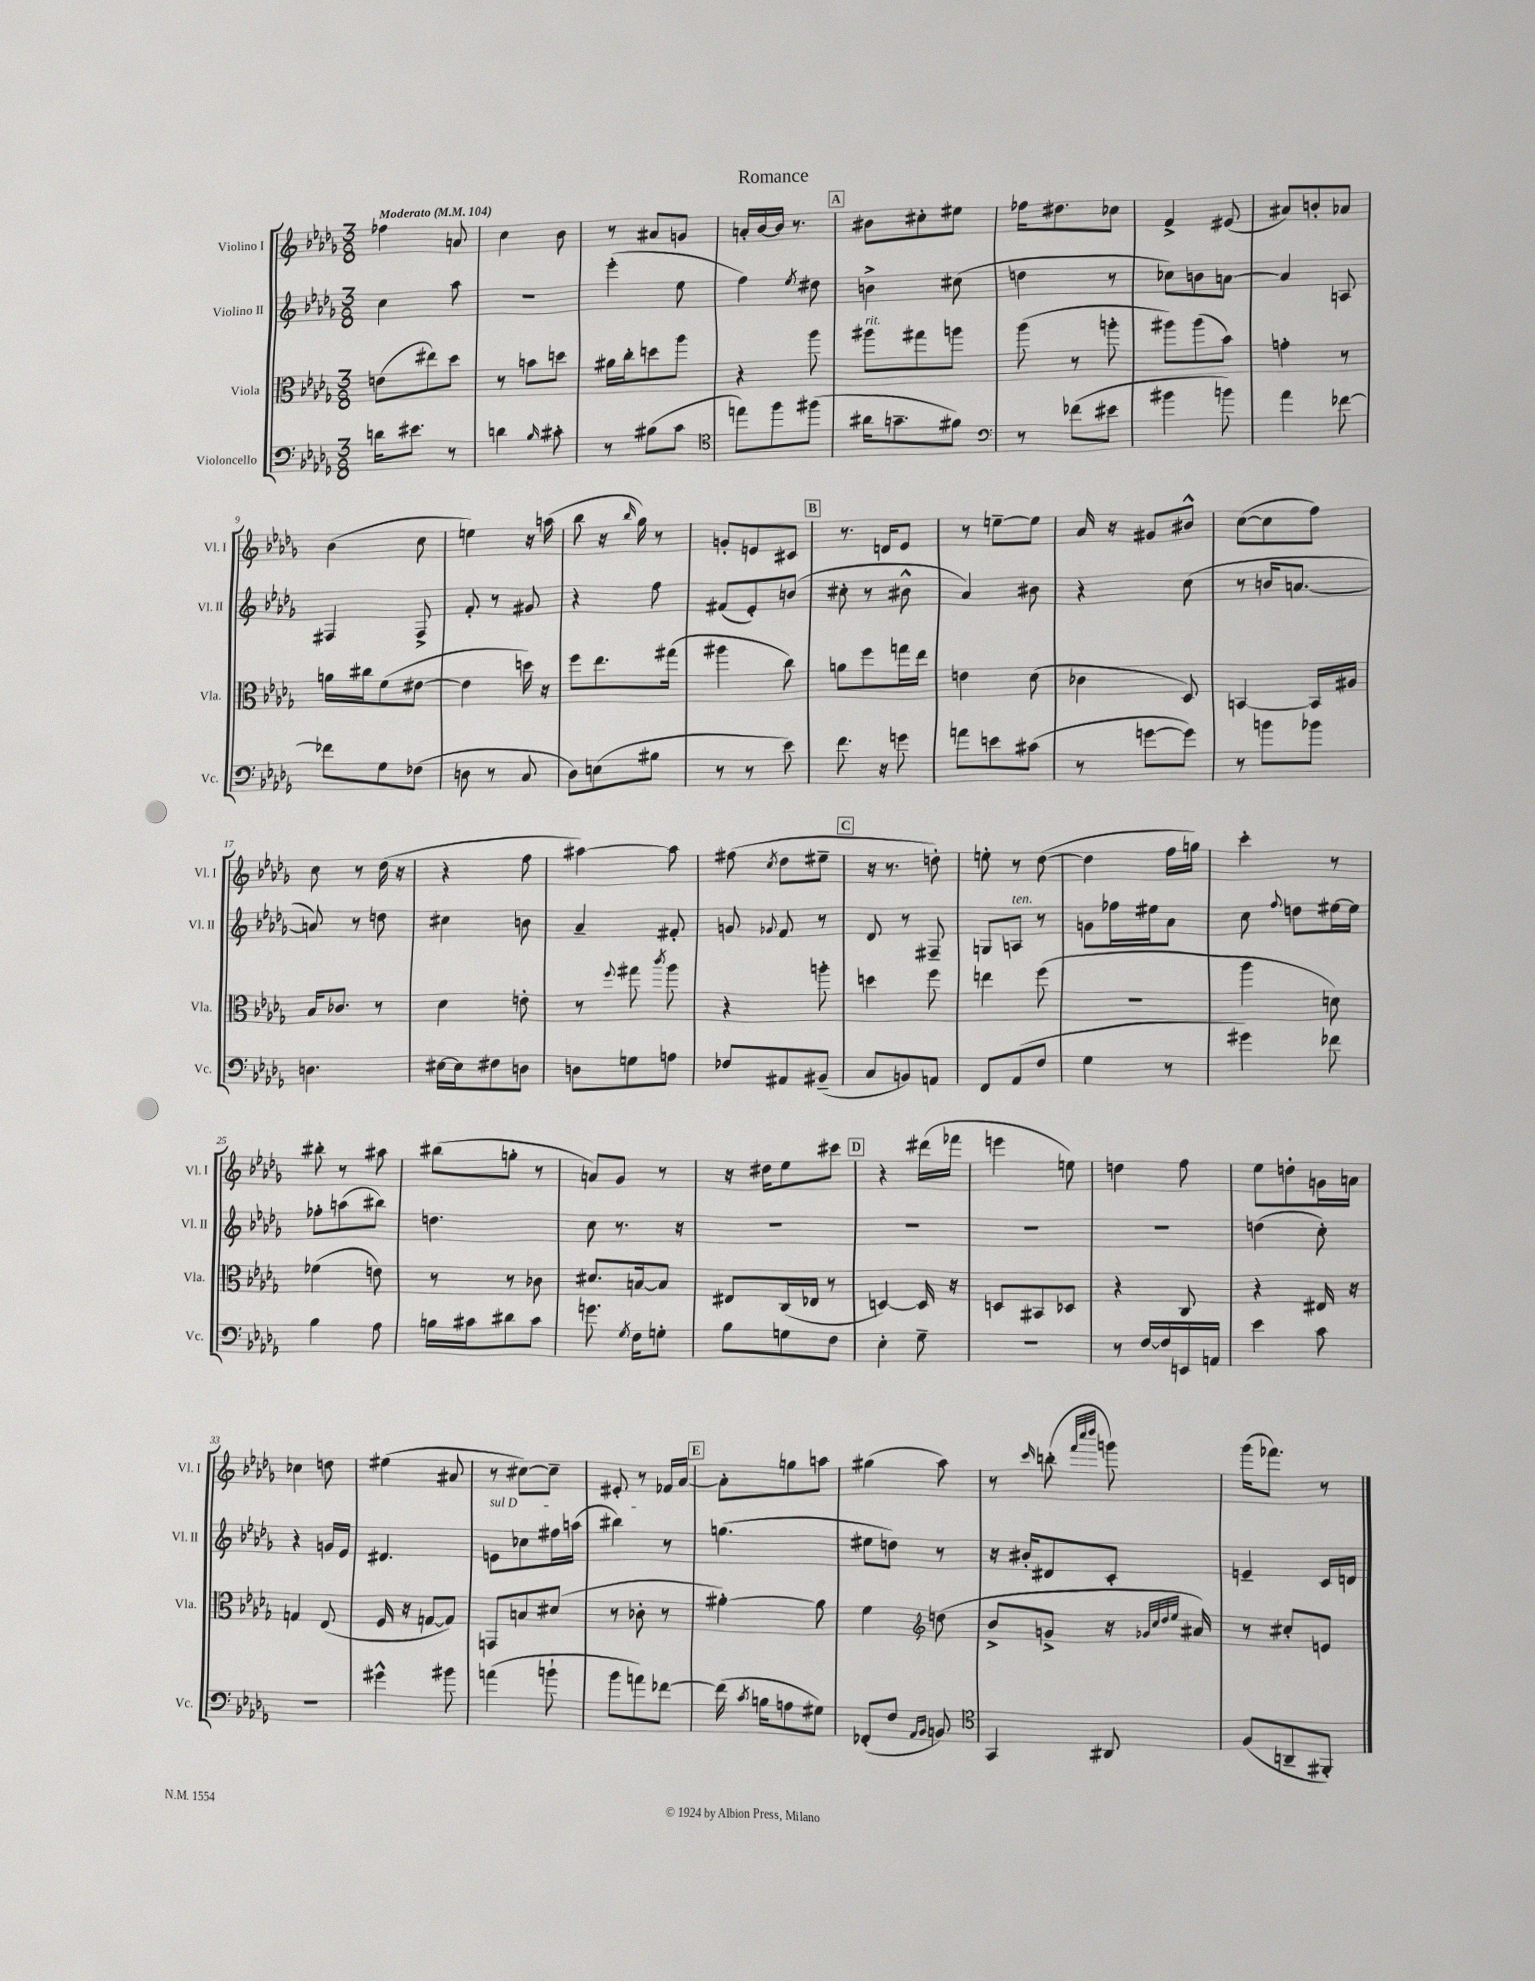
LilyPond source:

\header { title = "Romance" }
<<
\new StaffGroup <<
\new Staff = "s0" \with { instrumentName = "Violino I" shortInstrumentName = "Vl. I" } {
    \clef treble \key des \major \numericTimeSignature \time 3/8 \tempo "Moderato" 4 = 104
    \autoBeamOff fes''4 a'8 |
    c''4 bes'8 |
    r8 ais'8[ g'8] |
    a'16[-. bes'16~ bes'16] r8. |
    \mark \markup { \box "A" } bis'8[ cis''8-. eis''8] |
    fes''16[ dis''8. ces''8] |
    f'4-> eis'8( |
    ais'8[) b'8-. aes'8] |
    bes'4( c''8 |
    e''4) r16 a''16( |
    bes''8 r16 \grace { bes''16 } ges''16) r8 |
    g'8[-. e'8 cis'8] |
    \mark \markup { \box "B" } r8. d'16[ ees'8] |
    r8 e''8[~-- e''8] |
    aes'16 r16 gis'8[ bis'8]-^ |
    c''8[~( c''8 f''8]) |
    c''8 r8 des''16( r16 |
    r4 f''8 |
    ais''4~) ais''8 |
    fis''8( \acciaccatura { c''8 } des''8[ eis''8]-- |
    \mark \markup { \box "C" } r16 r8. d''8-.) |
    e''8-. r8 des''8~( |
    des''4 f''16[ g''16]) |
    c'''4-. r8 |
    bis''8-. r8 ais''8 |
    bis''8[( g''8]-. r8 |
    a'8[) ges'8] r8 |
    r16 dis''16[ ees''8 cis'''8] |
    \mark \markup { \box "D" } r4 dis'''16[( fes'''16] |
    e'''4 e''8) |
    d''4 f''8 |
    ees''8[ d''8-. g'16 a'16] |
    ces''4 d''8 |
    eis''4( ais'8 |
    r8 cis''8[~) cis''8]-- |
    eis'8-. r8 fes'16[ aes'16]~ |
    \mark \markup { \box "E" } aes'8[-. g''8 a''8] |
    gis''4( aes''8) |
    r8 \grace { c'''16 } b''8-.( \grace { f'''32[ c''''32 des''''32] } g'''8) |
    ges'''16[( fes'''8.]) r8 \bar "|." |
}
\new Staff = "s1" \with { instrumentName = "Violino II" shortInstrumentName = "Vl. II" } {
    \clef treble \key des \major \numericTimeSignature \time 3/8
    \autoBeamOff c''4 aes''8 |
    R4. |
    ees'''4-.( ees''8 |
    f''4) \acciaccatura { ees''8 } dis''8 |
    \mark \markup { \box "A" } b'4-> cis''8( |
    d''4 r8 |
    ces''8[) b'8 a'8]~ |
    a'4 a8 |
    fis4 fis8-> |
    f'8-. r8 gis'8 |
    r4 f''8 |
    fis'8[( ees'8-.) b'8]( |
    \mark \markup { \box "B" } cis''8-. r8 bis'8-^ |
    aes'4) bis'8 |
    r4 c''8( |
    r8 b'16[ a'8.]~ |
    a'8) r8 d''8 |
    cis''4 b'8 |
    aes'4-- fis'8-. |
    g'8 \appoggiatura { ges'8 } f'8 r8 |
    \mark \markup { \box "C" } des'8 r8 fis8-- |
    g8[ a8]^\markup { \italic "ten." } r8 |
    g'8[ fes''16 eis''16 aes'8] |
    c''8 \appoggiatura { f''8 } d''8[ eis''16~ eis''16] |
    fes''8[-. a''8( bis''8]) |
    d''4. |
    c''8 r8. r16 |
    R4. |
    \mark \markup { \box "D" } R4. |
    R4. |
    R4. |
    d''4( c''8-.) |
    r4 g'16[ ees'16] |
    dis'4. |
    \once \override TextSpanner.bound-details.left.text = \markup { \italic "sul D" } e'8[\startTextSpan ces''8 fis''16 a''16]( |
    bis''4\stopTextSpan) r8 |
    \mark \markup { \box "E" } g''4.( |
    eis''8[ d''8]) r8 |
    r16 bis'16[-. dis'8 c'8]-. |
    e'4-- c'16[ d'16] \bar "|." |
}
\new Staff = "s2" \with { instrumentName = "Viola" shortInstrumentName = "Vla." } {
    \clef alto \key des \major \numericTimeSignature \time 3/8
    \autoBeamOff e'8[( eis''8) des''8] |
    r8 b'8[ d''8] |
    ais'16[ c''16-. d''8 aes''8] |
    r4 aes''8 |
    \mark \markup { \box "A" } ais''8[^\markup { \italic "rit." } gis''8 a''8] |
    aes''8( r8 a''8-. |
    ais''8[) ais''8( bes'8]) |
    g'4-. r8 |
    a'16[ cis''16 f'8( eis'8]~ |
    eis'4 d''16) r16 |
    f''8[ ees''8. gis''16]( |
    ais''4 c''8) |
    \mark \markup { \box "B" } a'8[ f''8 g''16 ees''16] |
    e'4 des'8( |
    ces'4 des8) |
    b,4~ b,16[ ais16] |
    bes16[ ces'8.] r8 |
    des'4 e'8-. |
    r8 \appoggiatura { f''8 } gis''8 \acciaccatura { c'''8 } aes''8 |
    r4 a''8-. |
    \mark \markup { \box "C" } d''4 f''8 |
    e''4 f''8( |
    R4. |
    aes''4 d'8) |
    fes'4( e'8) |
    r8 r8 ces'8 |
    dis'8.[ b16~ b8] |
    eis8[ c16( ees16] r8 |
    \mark \markup { \box "D" } d4~) d16 r16 |
    d8[ bis,8 des8] |
    r4 c8 |
    r4 eis16 r16 |
    g4 ees8( |
    f16 r16 g8[~ g8]) |
    g,8[ b8 dis'8]( |
    r8 ces'8-. r8 |
    \mark \markup { \box "E" } ais'4~-.) ais'8 |
    f'4 \clef treble d''8( |
    bes'8[-> g'8]-> r16 \grace { ges'32[ c''32 des''32 ees''32] } ais'16) |
    r8 cis''8[-. e'8] \bar "|." |
}
\new Staff = "s3" \with { instrumentName = "Violoncello" shortInstrumentName = "Vc." } {
    \clef bass \key des \major \numericTimeSignature \time 3/8
    \autoBeamOff d'16[ eis'8.] r8 |
    d'4 \grace { bes16 } cis'8-. |
    r8 bis8[( c'8] |
    \clef tenor e''8[) f''8 fis''8]( |
    \mark \markup { \box "A" } ais'16[ g'8.-- fis'8]) |
    \clef bass r8 fes'8[( eis'8] |
    bis'4 b'8) |
    aes'4 fes'8~ |
    fes'8[ ges8 fes8]( |
    d8 r8 c8 |
    des8[) e8( bis8] |
    r8 r8 ees'8) |
    \mark \markup { \box "B" } f'8. r16 g'8 |
    a'8[ e'8 cis'8]( |
    r8 g'8[~ g'8]) |
    r8 b'8[ bes'8] |
    d4. |
    eis16[~ eis16 fis8 d8] |
    d8[ g8 a8] |
    fes8[ ais,8 bis,8]--( |
    \mark \markup { \box "C" } c8[ b,8) a,8] |
    f,8[ aes,8( f8] |
    ges4 r8 |
    gis'4) fes'8 |
    bes4 aes8 |
    b16[ cis'16 dis'8 cis'8] |
    g'8. \acciaccatura { ges8 } f16[ g8]-. |
    bes8[ g8 f8] |
    \mark \markup { \box "D" } ees4-. ges8-- |
    R4. |
    r8 f16[~ f16 e,16 a,16] |
    ees'4 c'8 |
    R4. |
    gis'4-^ bis'8 |
    a'4( b'8-! |
    bes'8[ a'8) fes'8]~ |
    \mark \markup { \box "E" } fes'16( \acciaccatura { c'8 } b16[ a8 gis8]) |
    fes,8[-.( f8] \grace { aes,16[ bes,16] } b,8) |
    \clef tenor ges,4 ais,8 |
    f8[( a,8-- fis,8]-.) \bar "|." |
}
>>
>>
